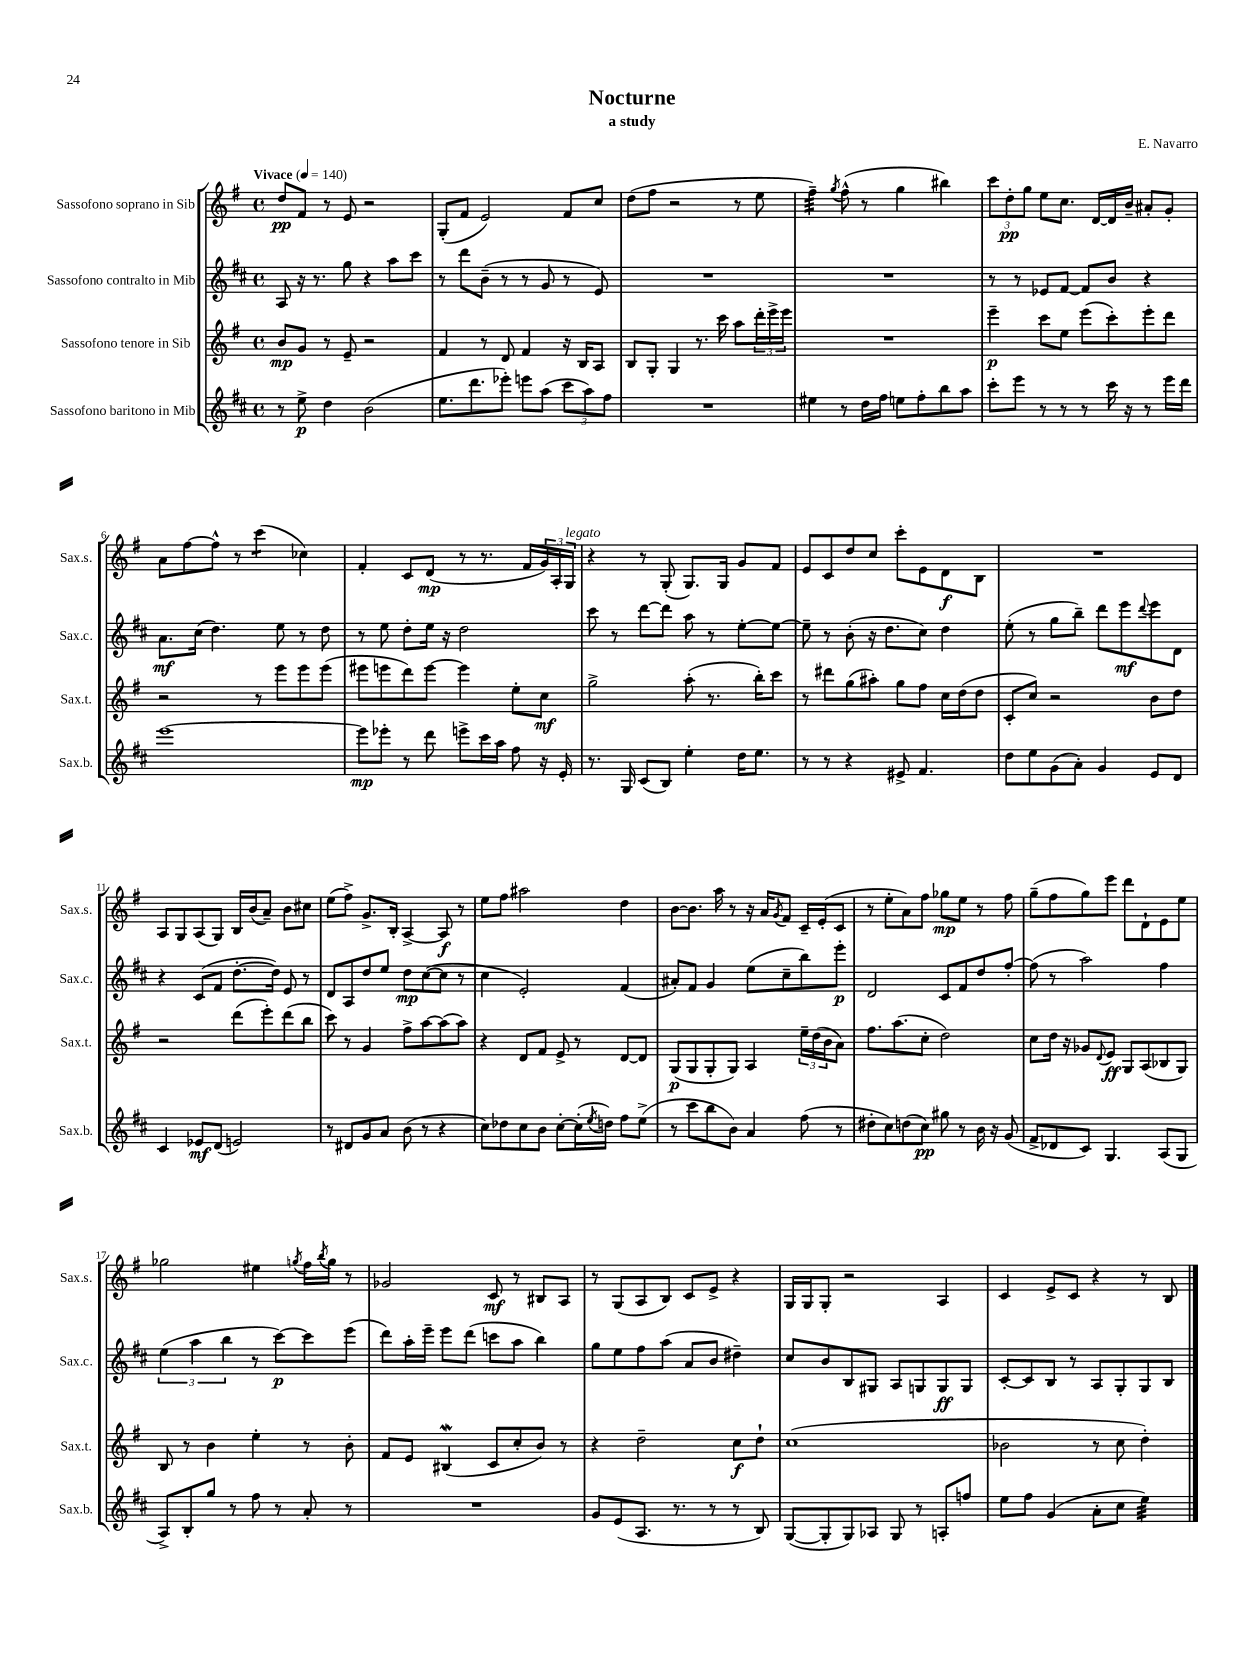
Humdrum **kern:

**kern	**kern	**kern	**kern
*staff4	*staff3	*staff2	*staff1
*clefG2	*clefG2	*clefG2	*clefG2
*k[f#c#]	*k[f#]	*k[f#c#]	*k[f#]
*M4/4	*M4/4	*M4/4	*M4/4
*met(c)	*met(c)	*met(c)	*met(c)
*MM140	*MM140	*MM140	*MM140
8r	8b	8A	8dd
8ee^	8g	16r	8f#
.	.	8.r	.
4dd	8r	.	8r
.	8e~	8gg	8e
(2b	2r	4r	2r
.	.	8aa	.
.	.	8ccc#	.
=	=	=	=
8.ee	4f#	8r	(8G'
.	.	8ddd	8f#
8.ddd	.	.	.
.	8r	(8b~	2e)
8eee-')	8d	8r	.
8eee	4f#	8r	.
(8aa	.	8g	.
12ccc#	16r	8r	8f#
.	16B	.	.
12aa)	.	.	.
.	8A	8e)	8cc
12ff#	.	.	.
=	=	=	=
1r	8B	1r	(8dd
.	8G'	.	8ff#
.	4G	.	2r
.	8.r	.	.
.	16ccc	.	.
.	8aa	.	8r
.	24ddd'	.	8ee
.	24eee^	.	.
.	24eee	.	.
=	=	=	=
4ee#	1r	1r	4ff#~)
.	.	.	8qgg
8r	.	.	(8ff#^^
16dd	.	.	8r
16ff#	.	.	.
8ee	.	.	4gg
8ff#'	.	.	.
8bb	.	.	4bb#)
8aa	.	.	.
=	=	=	=
8ccc#'	4eee~	8r	12ccc
.	.	.	12dd'
8eee	.	8r	.
.	.	.	12gg
8r	8ccc	8e-	8ee
8r	8ee	[8f#	8.cc
8r	(8eee	8f#]	.
.	.	.	[16d
16ccc#	8ccc')	8b	16d]
16r	.	.	16b~
8r	8eee'	4r	8a#'
16eee	8ddd	.	8g'
16ddd	.	.	.
=	=	=	=
[1eee	2r	8.a	8a
.	.	.	[8ff#
.	.	(16cc#	.
.	.	4.dd)	8ff#^^]
.	.	.	8r
.	8r	.	(4ccc
.	8eee	8ee	.
.	8eee	8r	4cc-)
.	(8eee	8dd	.
=	=	=	=
8eee]	8eee#	8r	4f#'
8eee-'	8eee	8ee	.
8r	8ddd)	8dd'	8c
8ddd	[8eee	16ee	(8d
.	.	16r	.
8eee^	4eee]	2dd	8r
16ccc#	.	.	8.r
16aa	.	.	.
8ff#	8ee'	.	.
.	.	.	16f#
16r	8cc	.	24g)
.	.	.	24A'
16e'	.	.	.
.	.	.	24G
=	=	=	=
8.r	2gg^	8ccc#	4r
.	.	8r	.
16G	.	.	.
(8c#	.	[8ddd	8r
8B)	.	8ddd]	(8G'
4ee'	(8aa'	8aa	8.G)
.	8.r	8r	.
.	.	.	16G
16dd	.	[8ee'	8g
8.ee	16bb')	.	.
.	8ccc	8ee_	8f#
=	=	=	=
8r	8r	8ee~]	8e
8r	8ddd#	8r	8c
4r	(8gg	(8b'	8dd
.	8aa#')	16r	8cc
.	.	8.dd	.
8e#^	8gg	.	8ccc'
4.f#	8ff#	8cc#)	8e
.	16cc	4dd	8d
.	(16dd	.	.
.	8dd	.	8B
=	=	=	=
8dd	8c'	(8ee'	1r
8ee	8cc)	8r	.
(8g	2r	8gg	.
8a')	.	8bb~)	.
4g	.	8ddd	.
.	.	8eee	.
.	.	8qqddd	.
8e	8b	8eee	.
8d	8dd	8d	.
=	=	=	=
4c#	2r	4r	8A
.	.	.	8G
8e-	.	(8c#	(8A
(8d	.	8f#	8G)
2e)	(8ddd	[8.dd'	16B
.	.	.	(16b
.	8eee')	.	8a~)
.	.	16dd])	.
.	(8ddd	8e	8b
.	8bb	8r	8cc#
=	=	=	=
8r	8ccc)	8d	(8ee
8d#	8r	8A	8ff#^)
8g	4g	8dd	8.g^
8a	.	8ee	.
.	.	.	16B'
(8b	8ff#^	8dd	[4A^
8r	[8aa	([8cc#	.
4r	(8aa]	8cc#]	8A]
.	8aa)	8r	8r
=	=	=	=
8cc#)	4r	4cc#	8ee
8dd-	.	.	8ff#
8cc#	8d	2e')	2aa#
8b	8f#	.	.
[8cc#'	8e^	.	.
(16cc#']	8r	.	.
8qee	.	.	.
16dd)	.	.	.
8ff#	[8d	(4f#	4dd
(8ee^	8d]	.	.
=	=	=	=
8r	(8G	8a#')	[8b
8ccc#	8G	8f#	8.b]
8bb	8G'	4g	.
.	.	.	16aa
8b)	8G)	.	8r
4a	4A	(8ee	16r
.	.	.	16a
.	.	.	8qg
.	.	8cc#~	8f#
(8ff#	24ee~	8bb)	16c~
.	(24dd	.	.
.	.	.	(16e'
.	24b	.	.
8r	8a)	8eee'	8c
=	=	=	=
8dd#'	8.ff#	2d	8r
8cc#)	.	.	8ee'
.	(8.aa	.	.
(8dd	.	.	8a)
8cc#)	8cc'	.	8ff#
8gg#	2dd)	8c#	8gg-
8r	.	8f#	8ee
16b	.	8dd	8r
16r	.	.	.
(8g	.	[8ff#'	8ff#
=	=	=	=
8f#^	8cc	(8ff#]	(8gg~
8d-	16dd	8r	8ff#
.	16r	.	.
8c#)	8g-	2aa)	8gg)
.	8qqd	.	.
4.G	8e	.	8eee
.	8G	.	8ddd
.	(8A	.	8d`
(8A	8B-	4ff#	8e
8G	8G)	.	8ee
=	=	=	=
8A^)	8B	(6ee	2gg-
8B'	8r	.	.
.	.	6aa	.
8gg	4b	.	.
.	.	6bb	.
8r	.	.	.
8ff#	4ee'	8r	4ee#
8r	.	[8ccc#)	.
.	.	.	8qgg
8a'	8r	8ccc#]	16ff#
.	.	.	8qbb
.	.	.	16gg
8r	8b'	(8eee	8r
=	=	=	=
1r	8f#	8ddd)	2g-
.	8e	16aa'	.
.	.	16eee~	.
.	(4B#	8eee	.
.	.	(8ddd	.
.	8c	8ccc	8c
.	8cc'	8aa	8r
.	8b)	4bb)	8B#
.	8r	.	8A
=	=	=	=
8g	4r	8gg	8r
(8e	.	8ee	(8G
8.A	2dd~	8ff#	8A
.	.	(8aa	8B)
8.r	.	.	.
.	.	8a	8c
8r	.	8b	8e^
8r	8cc	4dd#~)	4r
8B)	8dd`	.	.
=	=	=	=
([8G	(1cc	8cc#	16G
.	.	.	16G
8G']	.	8b	8G'
8G)	.	8B	2r
8A-	.	8G#	.
8G	.	8A	.
8r	.	8G	.
8A'	.	8G	4A
8ff	.	8G	.
=	=	=	=
8ee	2b-	[8c#'	4c
8ff#	.	8c#]	.
(4g	.	8B	8e^
.	.	8r	8c
8a'	8r	8A	4r
8cc#	8cc	8G'	.
4ee)	4dd')	8G	8r
.	.	8B	8B
==	==	==	==
*-	*-	*-	*-
